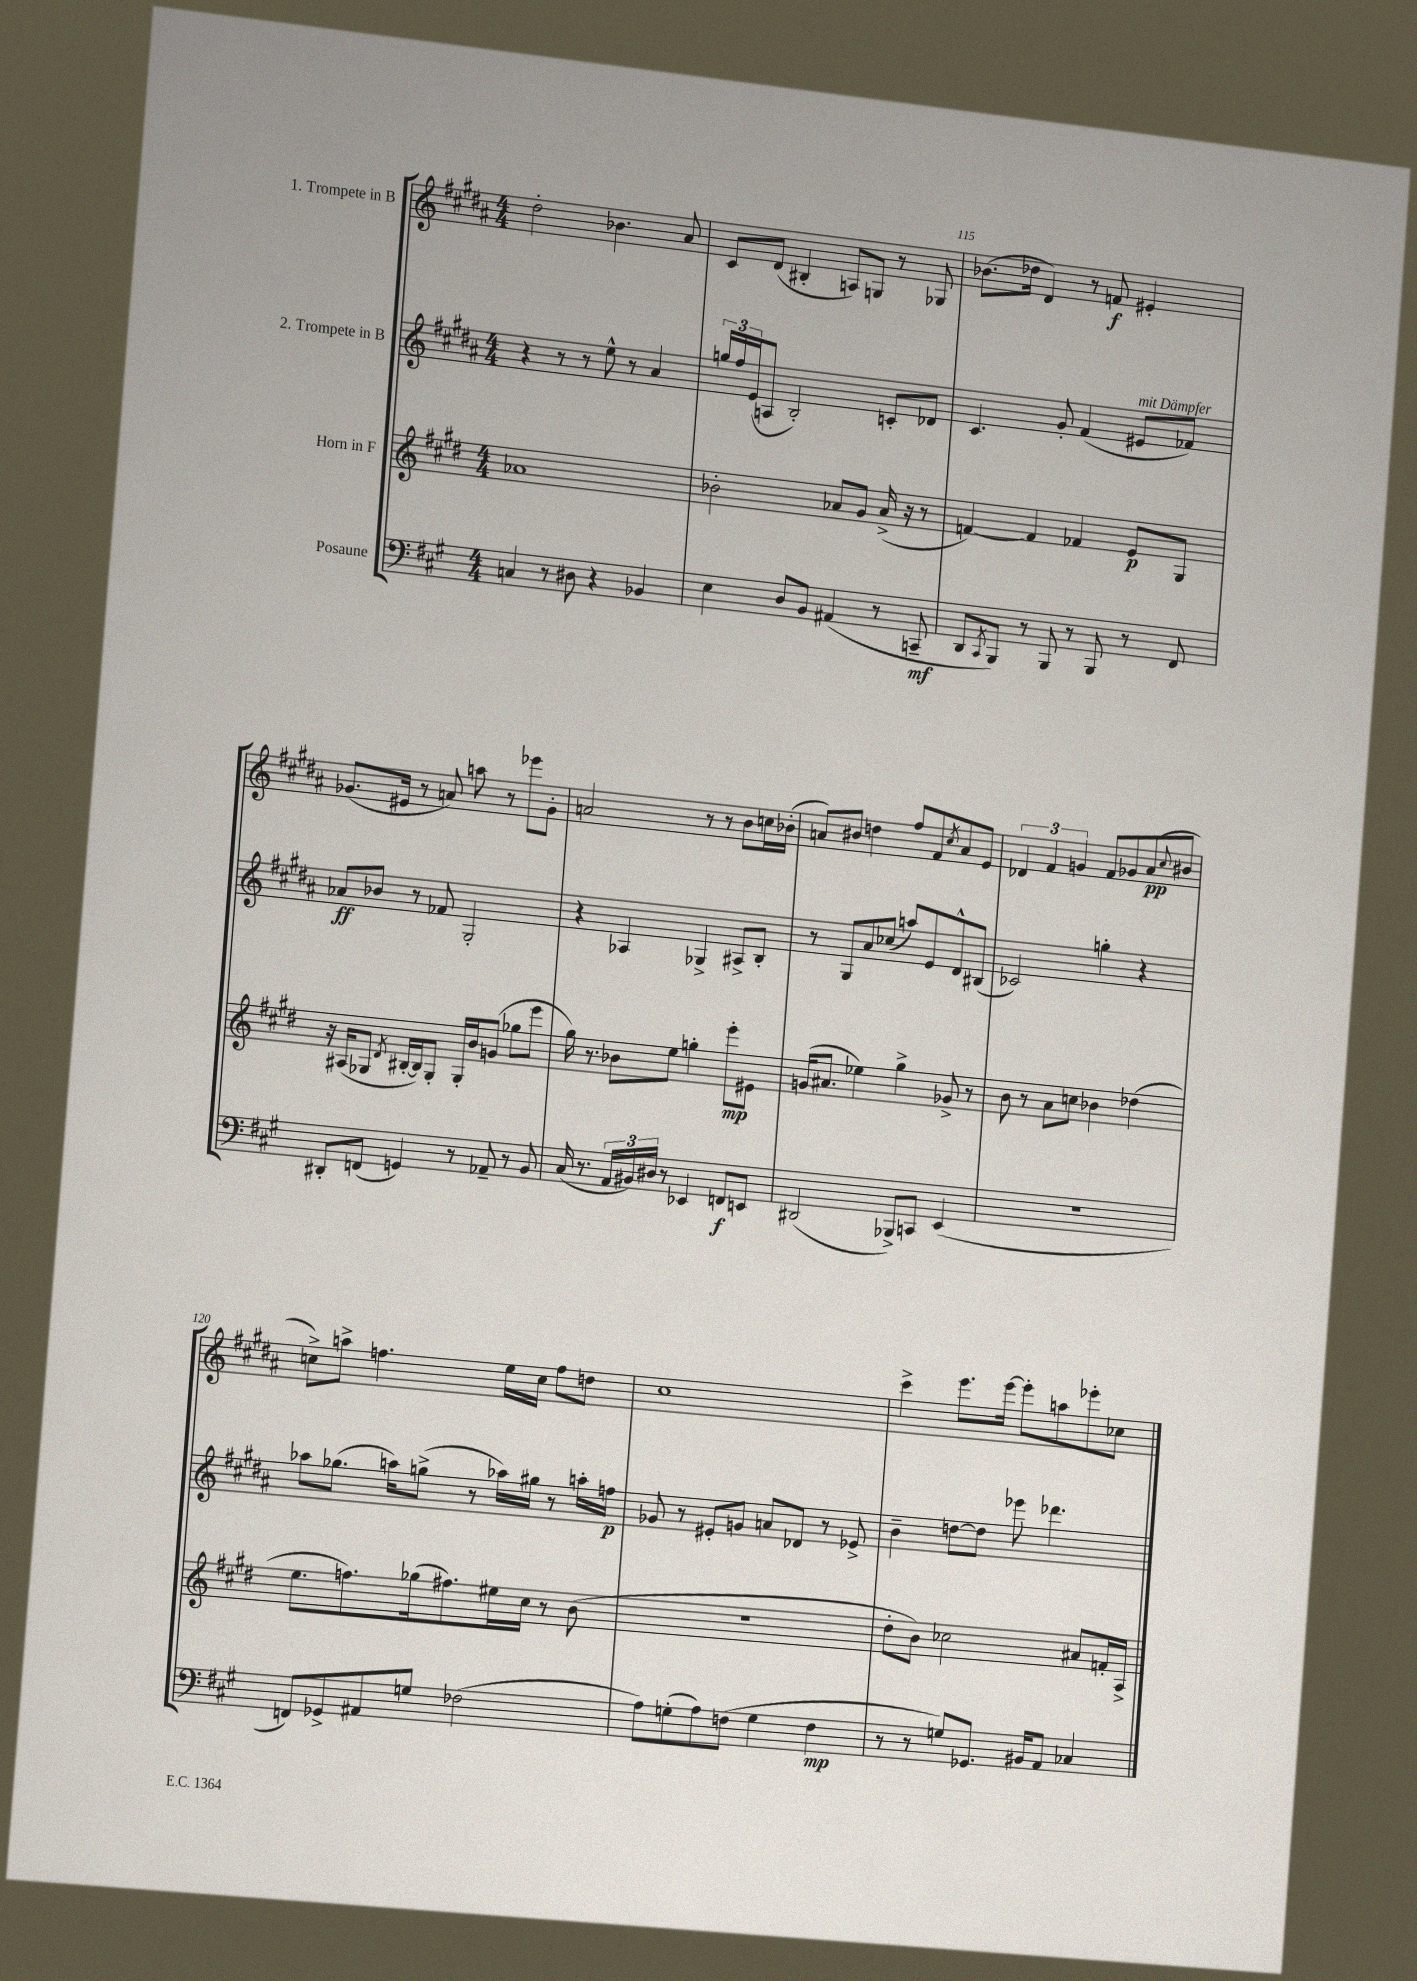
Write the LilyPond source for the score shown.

<<
\new StaffGroup <<
\new Staff = "s0" \with { instrumentName = "1. Trompete in B" } {
    \clef treble \key b \major \numericTimeSignature \time 4/4
    dis''2-. bes'4. ais'8 |
    cis'8 dis'8( bis4-. a8) g8 r8 ges8 |
    bes'8.( des''16 dis'4) r8 f'8\f eis'4-. |
    ges'8.( eis'16 r8 a'8) a''8 r8 ees'''8 ges'8-. |
    a'2 r8 r8 b'8 c''16 bes'16-.( |
    a'8) bis'8 d''4 fis''8 fis'8 \acciaccatura { cis''8 } a'8 e'8 |
    \tuplet 3/2 { des'4 fis'4 g'4 } fis'8 ges'8 ais'8\pp( \appoggiatura { cis''8 } bis'8 |
    c''8->) a''8-> f''4. e''16 c''16 f''8 d''8 |
    cis''1 |
    cis'''4-> e'''8. e'''16~ e'''8-. a''8 ees'''8-. ces''8 \bar "|." |
}
\new Staff = "s1" \with { instrumentName = "2. Trompete in B" } {
    \clef treble \key b \major \numericTimeSignature \time 4/4
    r4 r8 r8 e''8-^ r8 ais'4 |
    \tuplet 3/2 { g''16 fis''16 e'16( } a8 b2-.) c'8-. des'8 |
    cis'4. gis'8-. fis'4( eis'8^\markup { \italic "mit Dämpfer" } fes'8) |
    aes'8\ff bes'8 r8 fes'8 gis2-. |
    r4 aes4 ges4-> ais8-> b8-. |
    r8 gis8 ais'8 ces''8( a''8) e'8 dis'8-^ bis8( |
    ces'2) g''4-. r4 |
    aes''8 ges''8.( a''16) g''8->( r8 aes''16) gis''16 r8 a''16-. f''16\p |
    ges'8 r8 eis'8-. g'8 a'8 des'8 r8 ees'8-> |
    b'4-- d''8~ d''8 ees'''8 des'''4. \bar "|." |
}
\new Staff = "s2" \with { instrumentName = "Horn in F" } {
    \clef treble \key e \major \numericTimeSignature \time 4/4
    aes'1 |
    bes'2-. aes'8 gis'8 aes'16->( r16 r8 |
    f'4~) f'4 fes'4 e'8\p gis8 |
    r16 ais16( ges8 \acciaccatura { dis'8 } bis16~-. bis16) ges8-. ges16-. b'16 g'8( ges''8 e'''8 |
    gis''16) r8. bes'8 e''8 g''4-. e'''8-.\mp eis'8 |
    g'16( ais'8. ees''4) gis''4-> ges'8-> r8 |
    b'8 r8 a'8 c''8 bes'4 des''4( |
    e''8. f''8.) ges''16( fis''8.) eis''16 cis''16 r8 b'8( |
    r1 |
    dis''8-. b'8) ces''2 ais'8 f'16-. a16-> \bar "|." |
}
\new Staff = "s3" \with { instrumentName = "Posaune" } {
    \clef bass \key a \major \numericTimeSignature \time 4/4
    c4 r8 dis8 r4 bes,4 |
    e4 d8 b,8 ais,4( r8 c,8--\mf |
    d,8 \acciaccatura { cis,8 } b,,8) r8 b,,8 r8 b,,8 r8 fis,8 |
    dis,8-. f,8( g,4) r8 aes,8-- r8 b,8 |
    cis16( r8. \tuplet 3/2 { a,16 bis,16) dis16 } r8 ees,4 f,8\f e,8 |
    dis,2( bes,,8->) c,8 e,4( |
    R1 |
    f,8) ges,8-> ais,8 g8 fes2( |
    a8) g8-.( a8) f8( g4 f4\mp |
    r8 r8 g8) ges,8. bis,16 a,8 ces4 \bar "|." |
}
>>
>>
\layout { \context { \Score currentBarNumber = #113 \override BarNumber.break-visibility = ##(#f #t #t) barNumberVisibility = #(every-nth-bar-number-visible 5) } }
